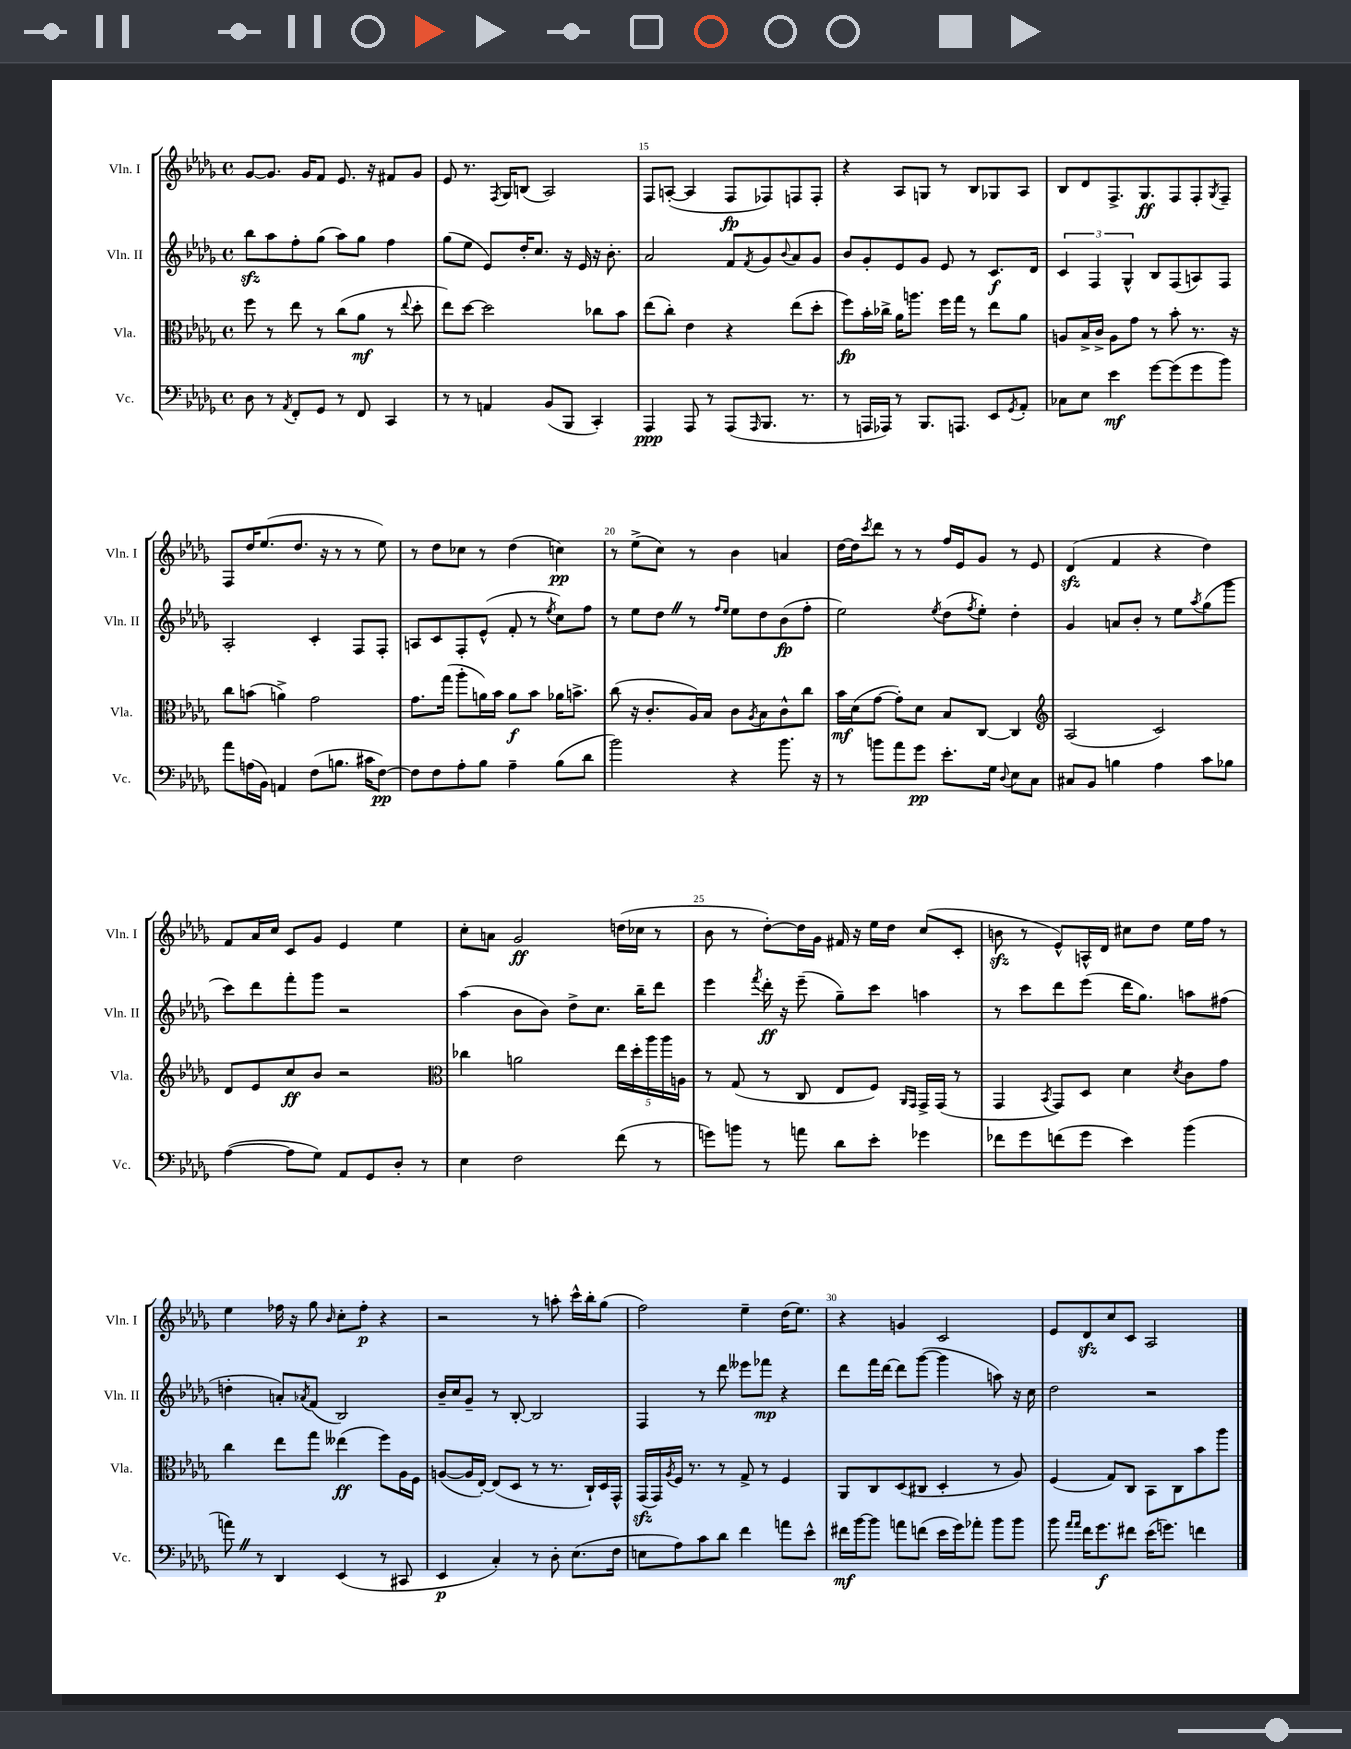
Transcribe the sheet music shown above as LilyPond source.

<<
\new StaffGroup <<
\new Staff = "s0" \with { instrumentName = "Vln. I" shortInstrumentName = "Vln. I" } {
    \clef treble \key des \major \defaultTimeSignature \time 4/4
    ges'8~ ges'8. ges'16 f'8 ees'8. r16 fis'8 ges'8 |
    ees'8 r8. \acciaccatura { f8 } ges16 b8( aes2) |
    f8 a8~-.( a4 f8\fp fes8) f8 f8-. |
    r4 aes8 g8 r8 bes8 ges8 aes8 |
    bes8 des'8 f8.-> ges8.\ff f8 f8-. \acciaccatura { ges8 } f8-- |
    f8 des''16 ees''8.( des''8. r16 r8 r8 ees''8) |
    r8 des''8 ces''8 r8 des''4( c''4\pp) |
    r8 ees''8->( c''8) r8 bes'4 a'4 |
    des''16~ des''16 \acciaccatura { c'''8 } des'''8 r8 r8 f''16 ees'16 ges'8 r8 ees'8 |
    des'4\sfz( f'4 r4 des''4) |
    f'8 aes'16 c''16 c'8 ges'8 ees'4 ees''4 |
    c''8-. a'8 ges'2\ff d''16( ces''16 r8 |
    bes'8 r8 des''8~-.) des''16 ges'16 fis'16 r16 ees''16 des''16 c''8( c'8-. |
    b'8\sfz r8 ees'8-^) a16-^ des'16 cis''8 des''8 ees''16 f''16 r8 |
    ees''4 fes''16 r16 ges''8 \grace { bes'16 } c''8-. fes''8-.\p r4 |
    r2 r8 a''8-. c'''16-^ bes''16-. ges''8( |
    f''2) ees''4-- des''16( ees''8.) |
    r4 g'4 c'2 |
    ees'8 des'8\sfz c''8 c'8 aes2 \bar "|." |
}
\new Staff = "s1" \with { instrumentName = "Vln. II" shortInstrumentName = "Vln. II" } {
    \clef treble \key des \major \defaultTimeSignature \time 4/4
    bes''8\sfz aes''8 f''8-. ges''8( aes''8) ges''8 f''4 |
    ges''8( ees''8 ees'8) des''16-. c''8. r16 ees'16 r16 bes'8.-. |
    aes'2 f'8 \acciaccatura { f'8 } ges'8 \appoggiatura { bes'8 } aes'8 ges'8 |
    bes'8 ges'8-. ees'8 ges'8 ees'8 r8 c'8.\f des'16 |
    \tuplet 3/2 { c'4 f4 ges4-^ } bes8 f8( a8) f8 |
    aes2-. c'4-. f8 f8-. |
    a8 c'8 f8-. ees'8-^( f'8-. r8 \acciaccatura { ees''8 } c''8) f''8 |
    r8 ees''8 des''8 \once \override BreathingSign.text = \markup { \musicglyph "scripts.caesura.straight" } \breathe r8 \grace { f''16 ees''16 } ees''8 des''8 bes'8\fp( f''8-. |
    ees''2) \acciaccatura { ees''8 } des''8( \acciaccatura { f''8 } ees''8-.) des''4-. |
    ges'4 a'8 bes'8-. r8 ees''8 \acciaccatura { aes''8 } ges''8( ges'''8 |
    c'''8) des'''8 f'''8-. ges'''8 r2 |
    aes''4( bes'8 bes'8) des''8-> c''8. bes''16-- des'''8 |
    ees'''4 \acciaccatura { f'''8 } des'''16-.\ff r16 ees'''8--( ges''8--) c'''8 a''4 |
    r8 c'''8 des'''8 ees'''8( des'''16 ges''8.) a''8 fis''8( |
    d''4-. a'8-.) \acciaccatura { aes'8 } f'8( bes2) |
    bes'16-- c''16 ges'8-- r8 bes8~-. bes2 |
    f4 r8 des'''8 eeses'''8 fes'''8\mp r4 |
    des'''8 f'''16 des'''16~ des'''8 ges'''8~( ges'''4 a''8) r16 c''16 |
    des''2 r2 \bar "|." |
}
\new Staff = "s2" \with { instrumentName = "Vla." shortInstrumentName = "Vla." } {
    \clef alto \key des \major \defaultTimeSignature \time 4/4
    f''8 r8 ees''8 r8 c''8( aes'8\mf r8 \appoggiatura { ees''8 } des''8-. |
    ees''8) des''8~ des''2 ces''8 bes'8 |
    ees''8( c''8-.) ees'4 r4 ees''8( des''8-. |
    f''8\fp) bes'16-. ces''16-> aes'16 a''8. f''16 ges''16 r8 ees''8 aes'8 |
    a8 bes16-> c'16-> a8 ges'8 r8 bes'8-. r8. r16 |
    c''8 b'8( a'4->) ges'2 |
    ges'8. ges''16( aes''8-. a'16) bes'16 a'8\f bes'8 aes'16 b'8.-> |
    c''8( r16 c'8.-. aes16) bes16 c'8 \acciaccatura { aes8 } bes8 c'8-^ c''8 |
    bes'16\mf des'16( ges'8~ ges'8-.) des'8 bes8 c8~ c4 |
    \clef treble aes2( c'2) |
    des'8 ees'8 c''8\ff bes'8 r2 |
    \clef alto ces''4 a'2 \tuplet 5/4 { ees''16 des''16-. aes''16 aes''16 a16 } |
    r8 ges8( r8 c8 ees8 f8) \grace { aes,16 ges,16 } ges,16-> ges,16( r8 |
    ges,4 \acciaccatura { bes,8 } ges,8) des8 des'4 \acciaccatura { des'8 } c'8 ges'8 |
    c''4 ees''8 ges''8 eeses''4\ff( f''8) aes16 f16 |
    a8~( a16 ees16~-.) ees8( des8 r8 r8. c16-!) des16 ges,16-^ |
    ges,16\sfz( ges,16) \acciaccatura { aes8 } f16 r8. r8 ges8-> r8 f4 |
    aes,8 c8 des8( cis8 des4-. r8 aes8) |
    f4( ges8) c8 bes,8 c8 bes'8 aes''8 \bar "|." |
}
\new Staff = "s3" \with { instrumentName = "Vc." shortInstrumentName = "Vc." } {
    \clef bass \key des \major \defaultTimeSignature \time 4/4
    des8 r8 \acciaccatura { aes,8 } f,8-. ges,8 r8 f,8 c,4 |
    r8 r8 a,4 bes,8( bes,,8 c,4-.) |
    aes,,4\ppp aes,,8 r8 aes,,8( \grace { aes,,16 } bes,,8. r8. |
    r8 a,,16 aes,,16) r8 bes,,8. a,,8. ees,8 \acciaccatura { ges,8 } aes,8-. |
    ces8 ees8 ees'4\mf ges'8~ ges'8( ges'8 bes'8) |
    aes'8 a16( bes,16) a,4 f8( b8. cis'16 f8~\pp) |
    f8 f8 aes8-. bes8 aes4-- bes8( des'8 |
    bes'2) r4 bes'8. r16 |
    r8 b'8 aes'8 ges'8\pp ees'8.-. ges16 \appoggiatura { des8 } ees8 c8 |
    cis8 bes,8 b4 aes4 c'8 bes8 |
    aes4~( aes8 ges8) aes,8 ges,8 des8-. r8 |
    ees4 f2 f'8( r8 |
    g'8) b'8 r8 a'8 des'8 ees'8-. ges'4 |
    fes'8 ges'8 f'8( ges'8 ees'4) bes'4( |
    a'8) \once \override BreathingSign.text = \markup { \musicglyph "scripts.caesura.straight" } \breathe r8 des,4 ees,4( r8 cis,8 |
    ees,4\p c4-.) r8 des8-. ees8.( f16 |
    e8 aes8) c'8 des'8 f'4 a'8 ees'8-^ |
    fis'16\mf bes'16~ bes'8 a'8 f'8( ees'16 ges'16) aes'8-. bes'8 bes'8 |
    bes'8 \grace { aes'16 aes'16 } f'16 ges'8.\f fis'8 ees'16( g'8.) f'4 \bar "|." |
}
>>
>>
\layout { \context { \Score currentBarNumber = #13 \override BarNumber.break-visibility = ##(#f #t #t) barNumberVisibility = #(every-nth-bar-number-visible 5) } }
